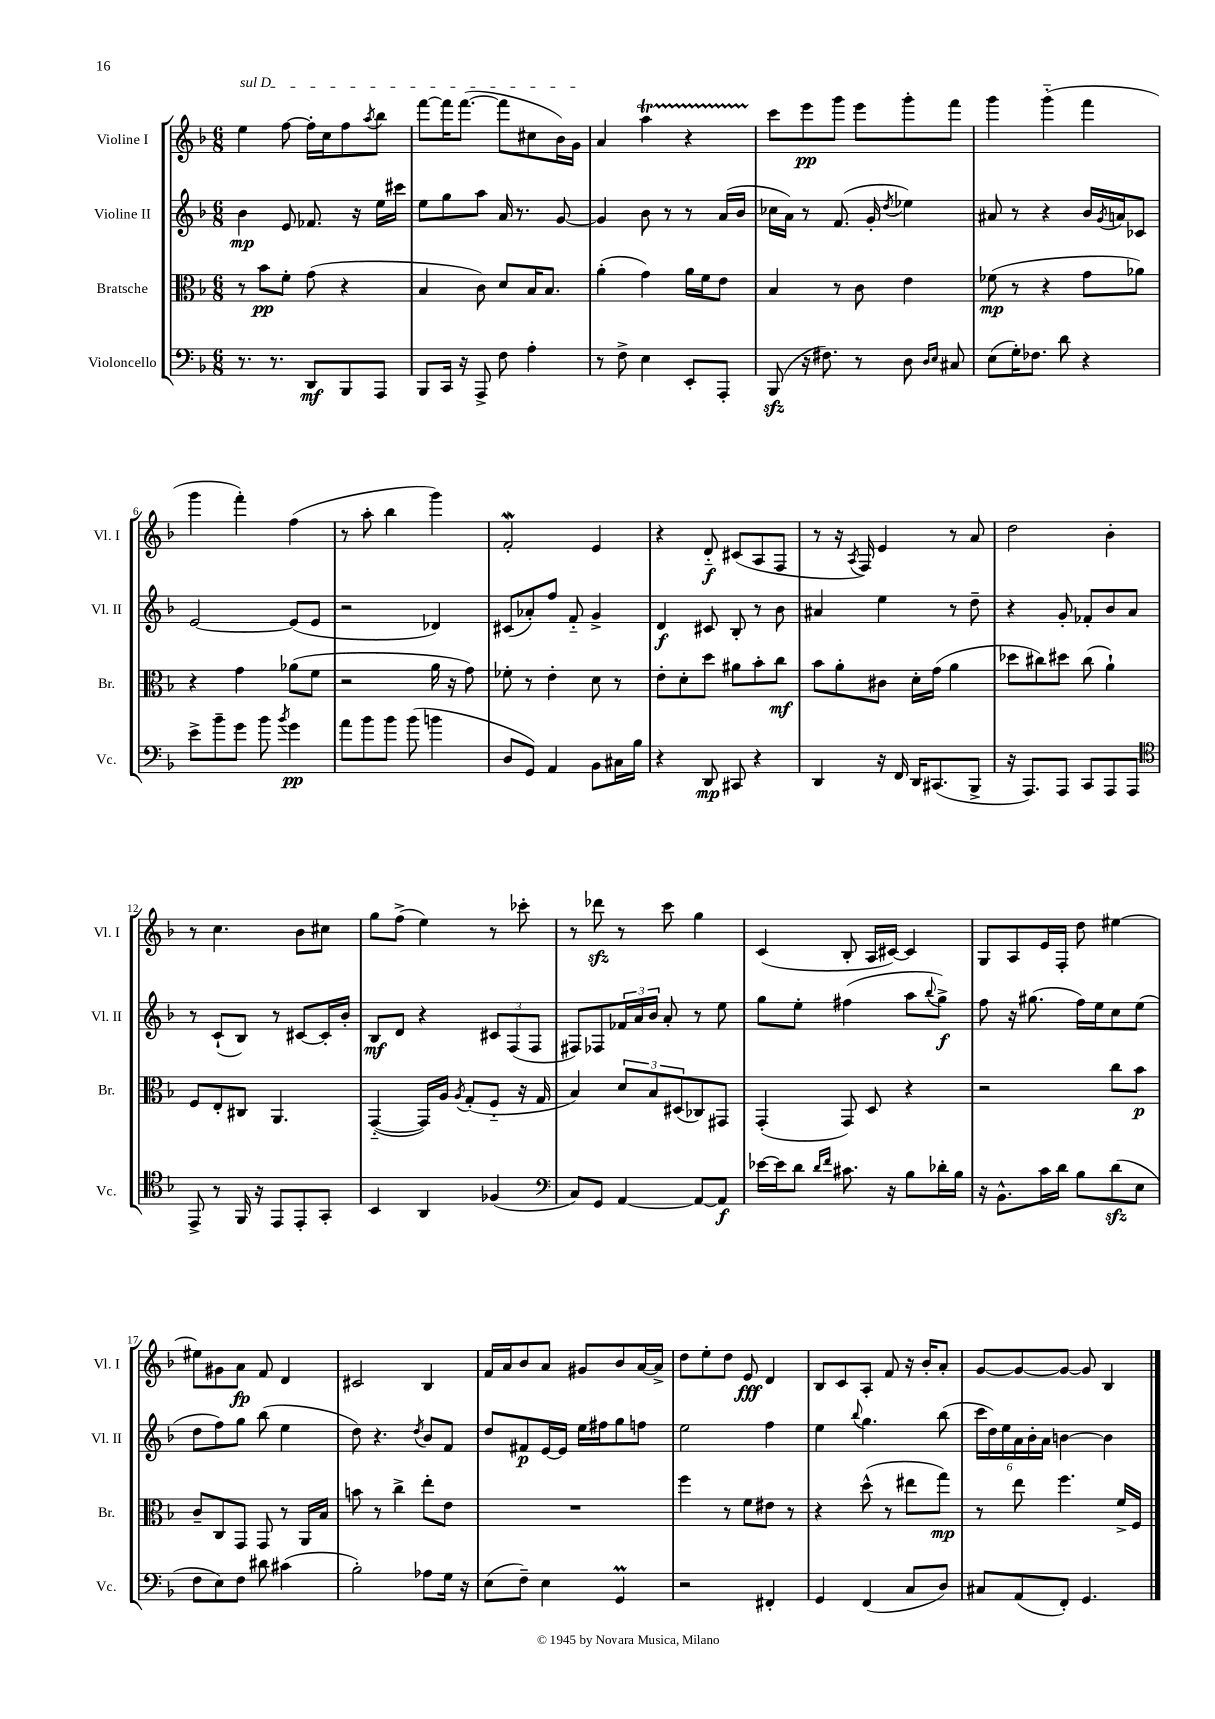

**kern	**kern	**kern	**kern
*staff4	*staff3	*staff2	*staff1
*clefF4	*clefC3	*clefG2	*clefG2
*k[b-]	*k[b-]	*k[b-]	*k[b-]
*M6/8	*M6/8	*M6/8	*M6/8
8.r	8r	4b-	4ee
.	8b-	.	.
8.r	.	.	.
.	8f'	8e	[8ff
8DD	(8g	8.f-	16ff']
.	.	.	16cc
8BBB-	4r	.	8ff
.	.	16r	.
.	.	.	8qaa
8AAA	.	16ee	8bb-
.	.	16ccc#	.
=	=	=	=
8BBB-	4B-	8ee	[8fff
16CC	.	8gg	16fff]
16r	.	.	([8.fff
8AAA^	8c)	8aa	.
8F	8d	16a	8fff]
.	.	8.r	.
4A'	16B-	.	8cc#
.	8.B-	.	.
.	.	[8g	16b-)
.	.	.	16g
=	=	=	=
8r	(4a'	4g]	4a
8F^	.	.	.
4E	4g)	8b-	4aa
.	.	8r	.
8EE'	16a	8r	4r
.	16f	.	.
8AAA'	8e	(16a	.
.	.	16b-	.
=	=	=	=
(8BBB-	4B-	16cc-	8ccc
.	.	16a)	.
16r	.	8r	8eee
8.F#)	.	.	.
.	8r	(8.f	8ggg
8r	8c	.	8eee
.	.	16g'	.
.	.	8qdd	.
8D	4e	4ee-)	8ggg'
16qqD	.	.	.
16qqE	.	.	.
8C#	.	.	8fff
=	=	=	=
(8E	(8f-	8a#	4ggg
16G')	8r	8r	.
8.F-	.	.	.
.	4r	4r	(4ggg'~
8d	.	.	.
4r	8g	16b-	4fff
.	.	8qg	.
.	.	16a	.
.	8a-)	8c-	.
=	=	=	=
8e^	4r	[2e	4ggg
8b-~	.	.	.
8g	4g	.	4fff')
8b-	.	.	.
8qb-	.	.	.
4g	(8a-	(8e]	(4ff
.	8f	8e	.
=	=	=	=
8a	2r	2r	8r
8b-	.	.	8aa'
8b-	.	.	4bb-
(8b-	.	.	.
4b	16a	4d-)	4ggg)
.	16r	.	.
.	8g)	.	.
=	=	=	=
8D	8f-'	(8c#	2f'
8GG)	8r	8a-')	.
4AA	4e'	8ff	.
.	.	8f'~	.
8BB-	8d	4g^	4e
16C#	8r	.	.
16B-	.	.	.
=	=	=	=
4r	8e'	4d	4r
.	8d'	.	.
8DD	8dd	8c#	8d'~
8CC#	8a#	8B-'	(8c#
4r	8b-'	8r	8A
.	8cc	8b-	8F
=	=	=	=
4DD	8b-	4a#	8r
.	8a'	.	16r
.	.	.	8qA
.	.	.	16F)
16r	8c#	4ee	4e
16FF	.	.	.
16DD	16d'	.	.
(8.CC#	(16g	.	.
.	4a	8r	8r
8BBB-^	.	8dd~	8a
=	=	=	=
16r	8dd-	4r	2dd
8.AAA)	.	.	.
.	8cc#)	.	.
8AAA	8dd#	8g'	.
8CC	(8cc#	8f-'	.
8AAA	4a`)	8b-	4b-'
8AAA	.	8a	.
=	=	=	=
*clefC4	*	*	*
8EE^	8F	8r	8r
8r	8E'	(8c`	4.cc
16FF	8C#	8B-)	.
16r	.	.	.
8EE	4.AA	8r	.
8EE'	.	[8c#	8b-
8GG'	.	16c#']	8cc#
.	.	16b-'	.
=	=	=	=
4BB-	([4GG'~	8B-	8gg
.	.	8d	(8ff^
4AA	16GG])	4r	4ee)
.	16A	.	.
.	8qA	.	.
.	(8G'	.	.
(4F-	8F'~	12c#	8r
.	.	(12F	.
.	16r	.	8ccc-'
.	.	12F	.
.	16G	.	.
=	=	=	=
*clefF4	*	*	*
8C)	4B-)	8F#)	8r
8GG	.	8F-	8ddd-
[4AA	12d	24f-	8r
.	.	24a	.
.	12B-	24b-	.
.	.	8a'	8ccc
.	(12D#	.	.
8AA_	8C-)	8r	4gg
8AA]	8GG#	8ee	.
=	=	=	=
[16e-	(4GG'	8gg	(4c
16e-]	.	.	.
8d	.	8ee'	.
16qqd	.	.	.
16qqf	.	.	.
8.c#	8GG)	(4ff#	8B-'
.	8D	.	16A
16r	.	.	[16c#)
8B-	4r	8aa	4c#]
.	.	8qqbb-	.
16d-'	.	8gg^)	.
16B-	.	.	.
=	=	=	=
16r	2r	8ff	8G
8.BB-^^	.	.	.
.	.	16r	8A
.	.	(8.gg#	.
16c	.	.	16e
16d	.	.	16F'
8B-	.	16ff)	8dd
.	.	16ee	.
(8d	8cc	8cc	[4ee#
8E	8b-	(8ee	.
=	=	=	=
8F	8c~	8dd	8ee#]
8E)	8C	8ff)	8g#
8F	8GG	8gg	8a
8d#	8GG	(8bb-	8f
(4c#	8r	4ee	4d
.	16AA	.	.
.	16B-	.	.
=	=	=	=
2B-')	8b	8dd)	2c#
.	8r	4.r	.
.	4cc^	.	.
.	.	8qdd	.
8A-	8ee'	8b-	4B-
16G	8e	8f	.
16r	.	.	.
=	=	=	=
(8E	2.r	8dd	16f
.	.	.	16a
8F~)	.	8f#	8b-
4E	.	[16e	8a
.	.	16e]	.
.	.	16ee	8g#
.	.	16ff#	.
4GG	.	8gg	8b-
.	.	8ff	[16a
.	.	.	16a^]
=	=	=	=
2r	4ff	2ee	8dd
.	.	.	8ee'
.	8r	.	8dd
.	8f	.	8e
4FF#'	8e#	4ff	4d
.	8r	.	.
=	=	=	=
4GG	4r	4ee	8B-
.	.	.	8c
.	.	8qqbb-	.
(4FF	(8dd^^	4.gg	8A'
.	8r	.	8f
8C	8ee#	.	16r
.	.	.	16b-'
8D)	8gg)	(8bb-	8a'
=	=	=	=
8C#	8r	24ccc	[8g
.	.	24dd)	.
.	.	24ee	.
(8AA	8ee	24a	8g_
.	.	24b-'	.
.	.	24a	.
8FF')	4.ff	[4b	8g_
4.GG	.	.	8g]
.	.	4b]	4B-
.	16f^	.	.
.	16F	.	.
==	==	==	==
*-	*-	*-	*-
